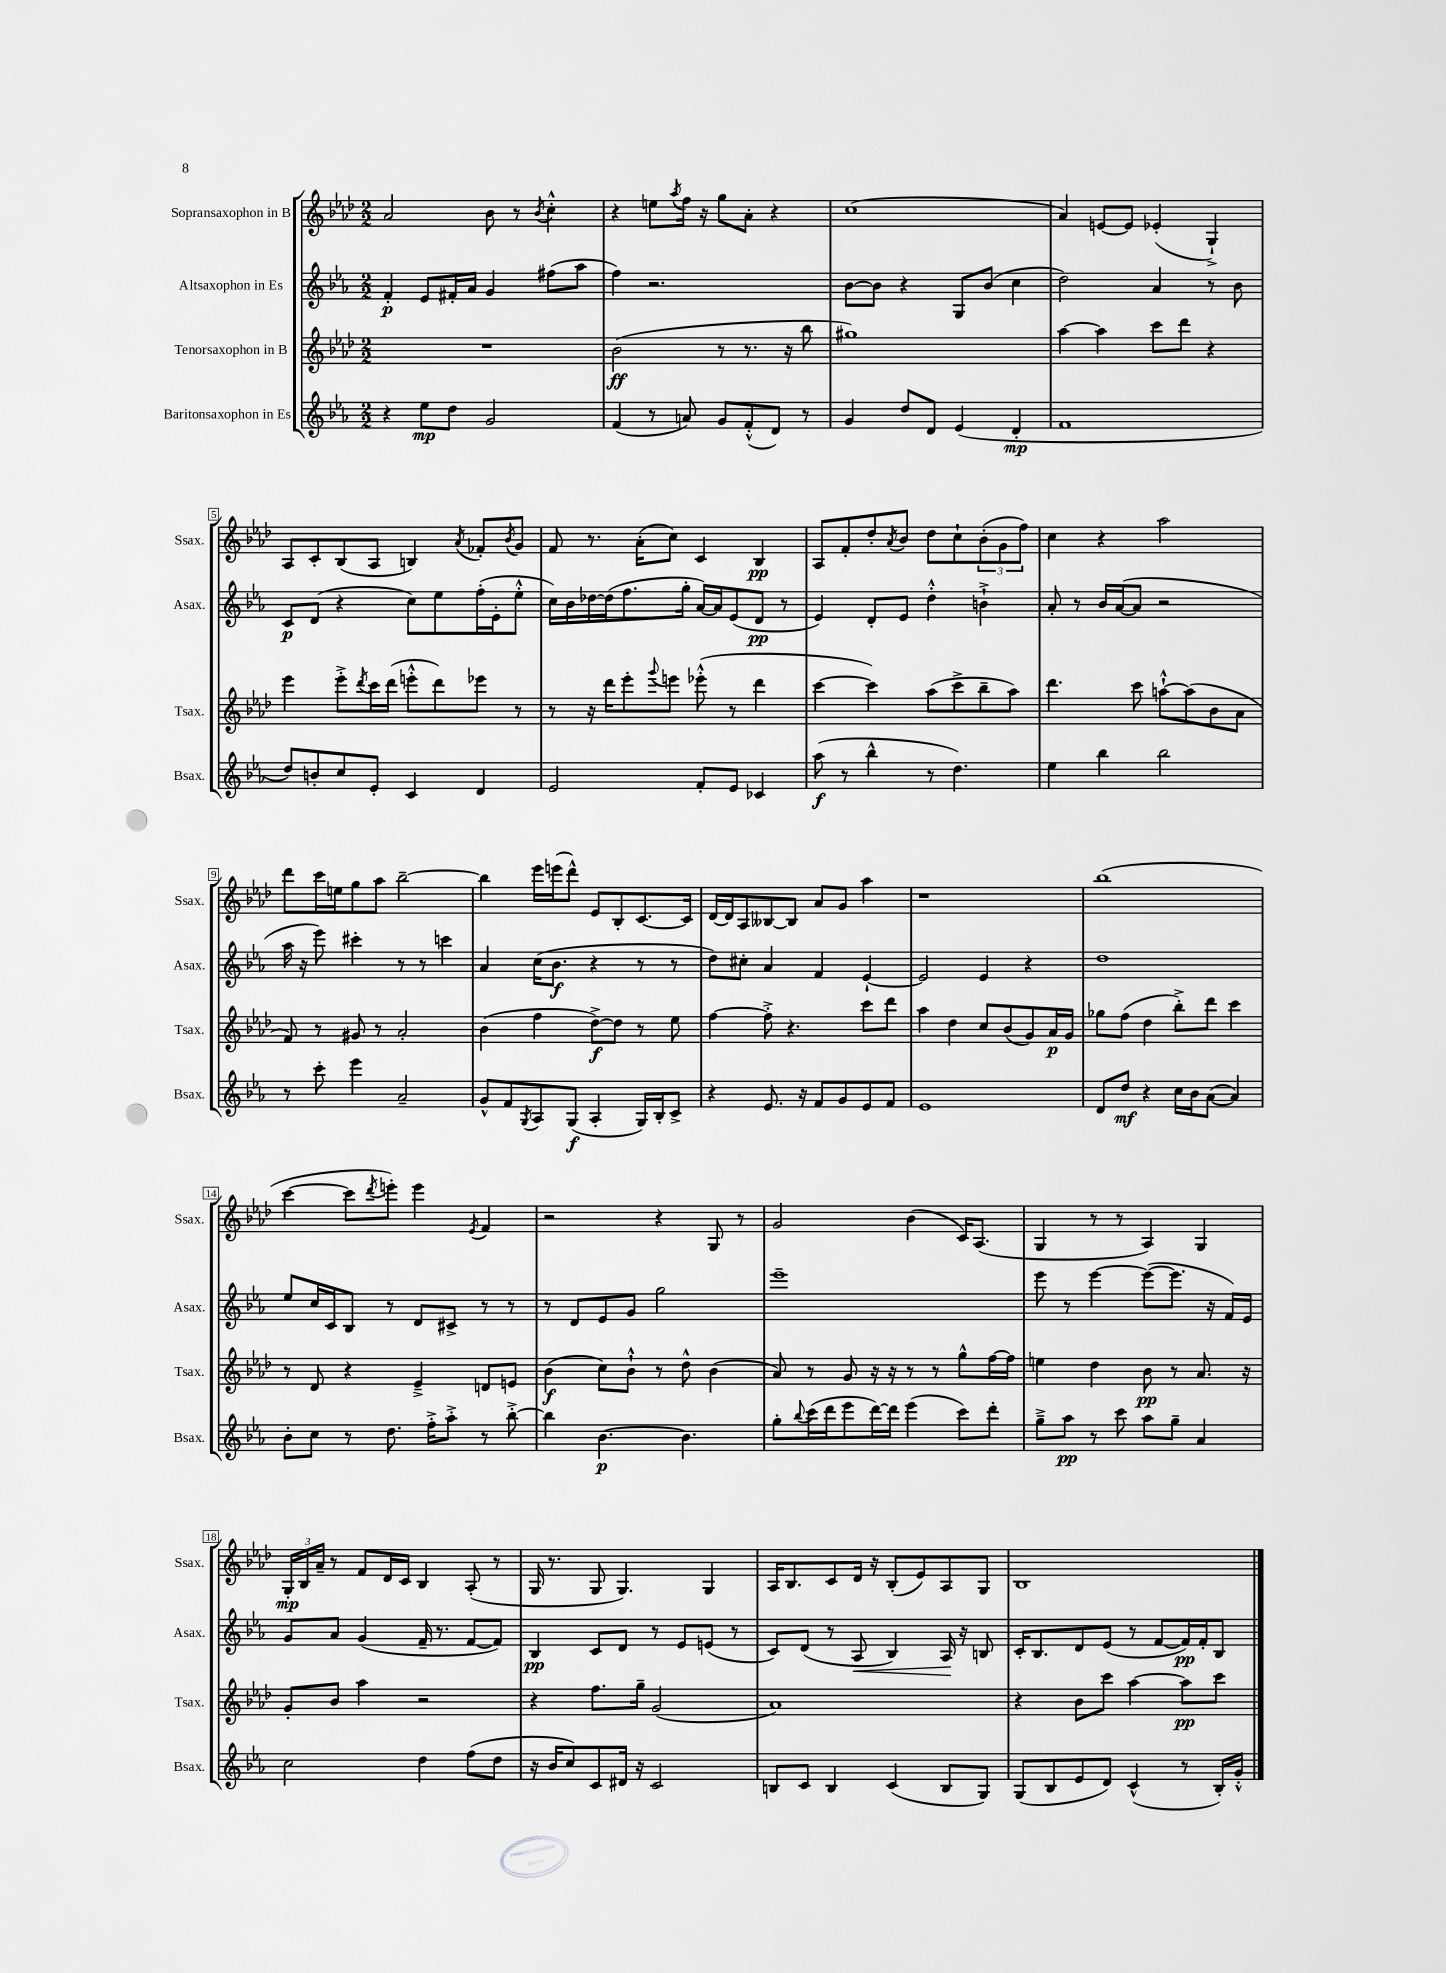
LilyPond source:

<<
\new StaffGroup <<
\new Staff = "s0" \with { instrumentName = "Sopransaxophon in B" shortInstrumentName = "Ssax." } {
    \clef treble \key aes \major \numericTimeSignature \time 2/2
    aes'2 bes'8 r8 \acciaccatura { bes'8 } c''4-.-^ |
    r4 e''8 \acciaccatura { aes''8 } f''16 r16 g''8 aes'8-. r4 |
    c''1( |
    aes'4) e'8~ e'8 ees'4-.( g4-!->) |
    aes8 c'8-. bes8( aes8 b4) \acciaccatura { aes'8 } fes'8-. \acciaccatura { bes'8 } g'8 |
    f'8 r8. aes'16-.( c''8) c'4 bes4\pp |
    aes8 f'8-. des''8-. \acciaccatura { aes'8 } bes'8 des''8 c''8-! \tuplet 3/2 { bes'8-.( g'8 f''8) } |
    c''4 r4 aes''2 |
    des'''8 c'''16 e''16 g''8 aes''8 bes''2~-- |
    bes''4 ees'''16 e'''16( des'''8-^) ees'8 bes8-. c'8.~ c'16 |
    des'16~ des'16 aes8 beses8~ beses8 aes'8 g'8 aes''4 |
    r1 |
    bes''1( |
    c'''4~ c'''8 \acciaccatura { des'''8 } e'''8-.) e'''4 \acciaccatura { ees'8 } f'4 |
    r2 r4 g8 r8 |
    g'2 bes'4( c'16) aes8.( |
    g4 r8 r8 aes4) g4 |
    \tuplet 3/2 { g16-.\mp bes16 aes'16-- } r8 f'8 des'16 c'16 bes4 aes8-.( r8 |
    g16 r8. g8 g4.) g4 |
    aes16 bes8. c'8 des'16 r16 bes8-.( ees'8) aes8 g8 |
    bes1 \bar "|." |
}
\new Staff = "s1" \with { instrumentName = "Altsaxophon in Es" shortInstrumentName = "Asax." } {
    \clef treble \key ees \major \numericTimeSignature \time 2/2
    f'4-.\p ees'8 fis'16-. aes'16 g'4 fis''8( aes''8 |
    f''4) r2. |
    bes'8~ bes'8 r4 g8 bes'8( c''4 |
    d''2) aes'4 r8 bes'8 |
    c'8\p d'8( r4 c''8) ees''8 f''16-.( ees'16-. ees''8-.-^ |
    c''16) bes'16 des''16~ des''16( f''8. g''16-. aes'16~) aes'16 ees'8( d'8\pp r8 |
    ees'4) d'8-. ees'8 d''4-.-^ b'4-!-> |
    aes'8-. r8 bes'16 aes'16~( aes'8 r2 |
    aes''16 r16 ees'''8) cis'''4-. r8 r8 c'''4 |
    aes'4 c''16( bes'8.\f r4 r8 r8 |
    d''8) cis''8-. aes'4 f'4 ees'4~-! |
    ees'2 ees'4 r4 |
    d''1 |
    ees''8 c''16 c'16 bes8 r8 d'8 cis'8-> r8 r8 |
    r8 d'8 ees'8 g'8 g''2 |
    ees'''1-- |
    ees'''8 r8 ees'''4~ ees'''8~( ees'''8. r16 f'16) ees'16 |
    g'8 aes'8 g'4( f'16-- r8. f'8~ f'8) |
    bes4\pp c'8 d'8 r8 ees'8 e'8( r8 |
    c'8) d'8( r8 aes8\< bes4) aes16\! r16 b8 |
    c'16-. bes8. d'8 ees'8( r8 f'8~ f'16\pp) f'16-. bes8 \bar "|." |
}
\new Staff = "s2" \with { instrumentName = "Tenorsaxophon in B" shortInstrumentName = "Tsax." } {
    \clef treble \key aes \major \numericTimeSignature \time 2/2
    R1 |
    bes'2\ff( r8 r8. r16 bes''8 |
    gis''1) |
    aes''4~ aes''4 c'''8 des'''8 r4 |
    ees'''4 ees'''8-.-> \acciaccatura { des'''8 } c'''16 des'''16( e'''8-.-^ des'''8) ees'''8 r8 |
    r8 r16 des'''16 ees'''8-. \appoggiatura { g'''8 } e'''8 ees'''8-.-^( r8 des'''4 |
    c'''4~ c'''4) aes''8( c'''8-> bes''8-- aes''8) |
    des'''4. c'''8 a''8~-!-^ a''8( bes'8 aes'8 |
    f'8) r8 gis'8 r8 aes'2-. |
    bes'4( f''4 des''8~->\f) des''8 r8 ees''8 |
    f''4~ f''8-.-> r4. c'''8 des'''8 |
    aes''4 des''4 c''8 bes'8( g'8) aes'16\p g'16 |
    ges''8 f''8( des''4 bes''8-.->) des'''8 c'''4 |
    r8 des'8 r4 ees'4---> d'8 e'8 |
    bes'4\f( c''8) bes'8-!-^ r8 des''8-^ bes'4( |
    aes'8) r8 g'8 r16 r16 r8 r8 g''8-^ f''16~ f''16 |
    e''4 des''4 bes'8\pp r8 aes'8. r16 |
    g'8-. bes'8 aes''4 r2 |
    r4 f''8. g''16-- g'2( |
    aes'1) |
    r4 bes'8 c'''8 aes''4~ aes''8\pp c'''8 \bar "|." |
}
\new Staff = "s3" \with { instrumentName = "Baritonsaxophon in Es" shortInstrumentName = "Bsax." } {
    \clef treble \key ees \major \numericTimeSignature \time 2/2
    r4 ees''8\mp d''8 g'2 |
    f'4( r8 a'8) g'8 f'8-.-^( d'8) r8 |
    g'4 d''8 d'8 ees'4( d'4-.\mp |
    f'1 |
    d''8) b'8-. c''8 ees'8-. c'4 d'4 |
    ees'2 f'8-. ees'8 ces'4 |
    aes''8\f( r8 bes''4-^ r8 d''4.) |
    ees''4 bes''4 bes''2 |
    r8 c'''8-. ees'''4 aes'2-- |
    g'8-^ f'8 \acciaccatura { g8 } aes8 g8\f( aes4-. g16) bes16-. c'8-> |
    r4 ees'8. r16 f'8 g'8 ees'8 f'8 |
    ees'1 |
    d'8 d''8\mf r4 c''16 bes'16 aes'8~( aes'4) |
    bes'8-. c''8 r8 d''8. f''16-.-> aes''8-.-> r8 bes''8~-.-> |
    bes''4 bes'4.~\p bes'4. |
    g''8-. \appoggiatura { bes''8 } c'''16( d'''16 ees'''8 d'''16~) d'''16 ees'''4( c'''8) d'''8-. |
    g''8---> aes''8\pp r8 c'''8 aes''8 g''8-- aes'4 |
    c''2 d''4 f''8( d''8 |
    r16 bes'16 c''8) c'8 dis'16 r16 c'2 |
    b8 c'8 b4 c'4( b8 g8) |
    g8( bes8 ees'8 d'8) c'4-^( r8 bes16-.) g'16-.-^ \bar "|." |
}
>>
>>
\layout { \context { \Score \override BarNumber.stencil = #(make-stencil-boxer 0.1 0.3 ly:text-interface::print) } }
